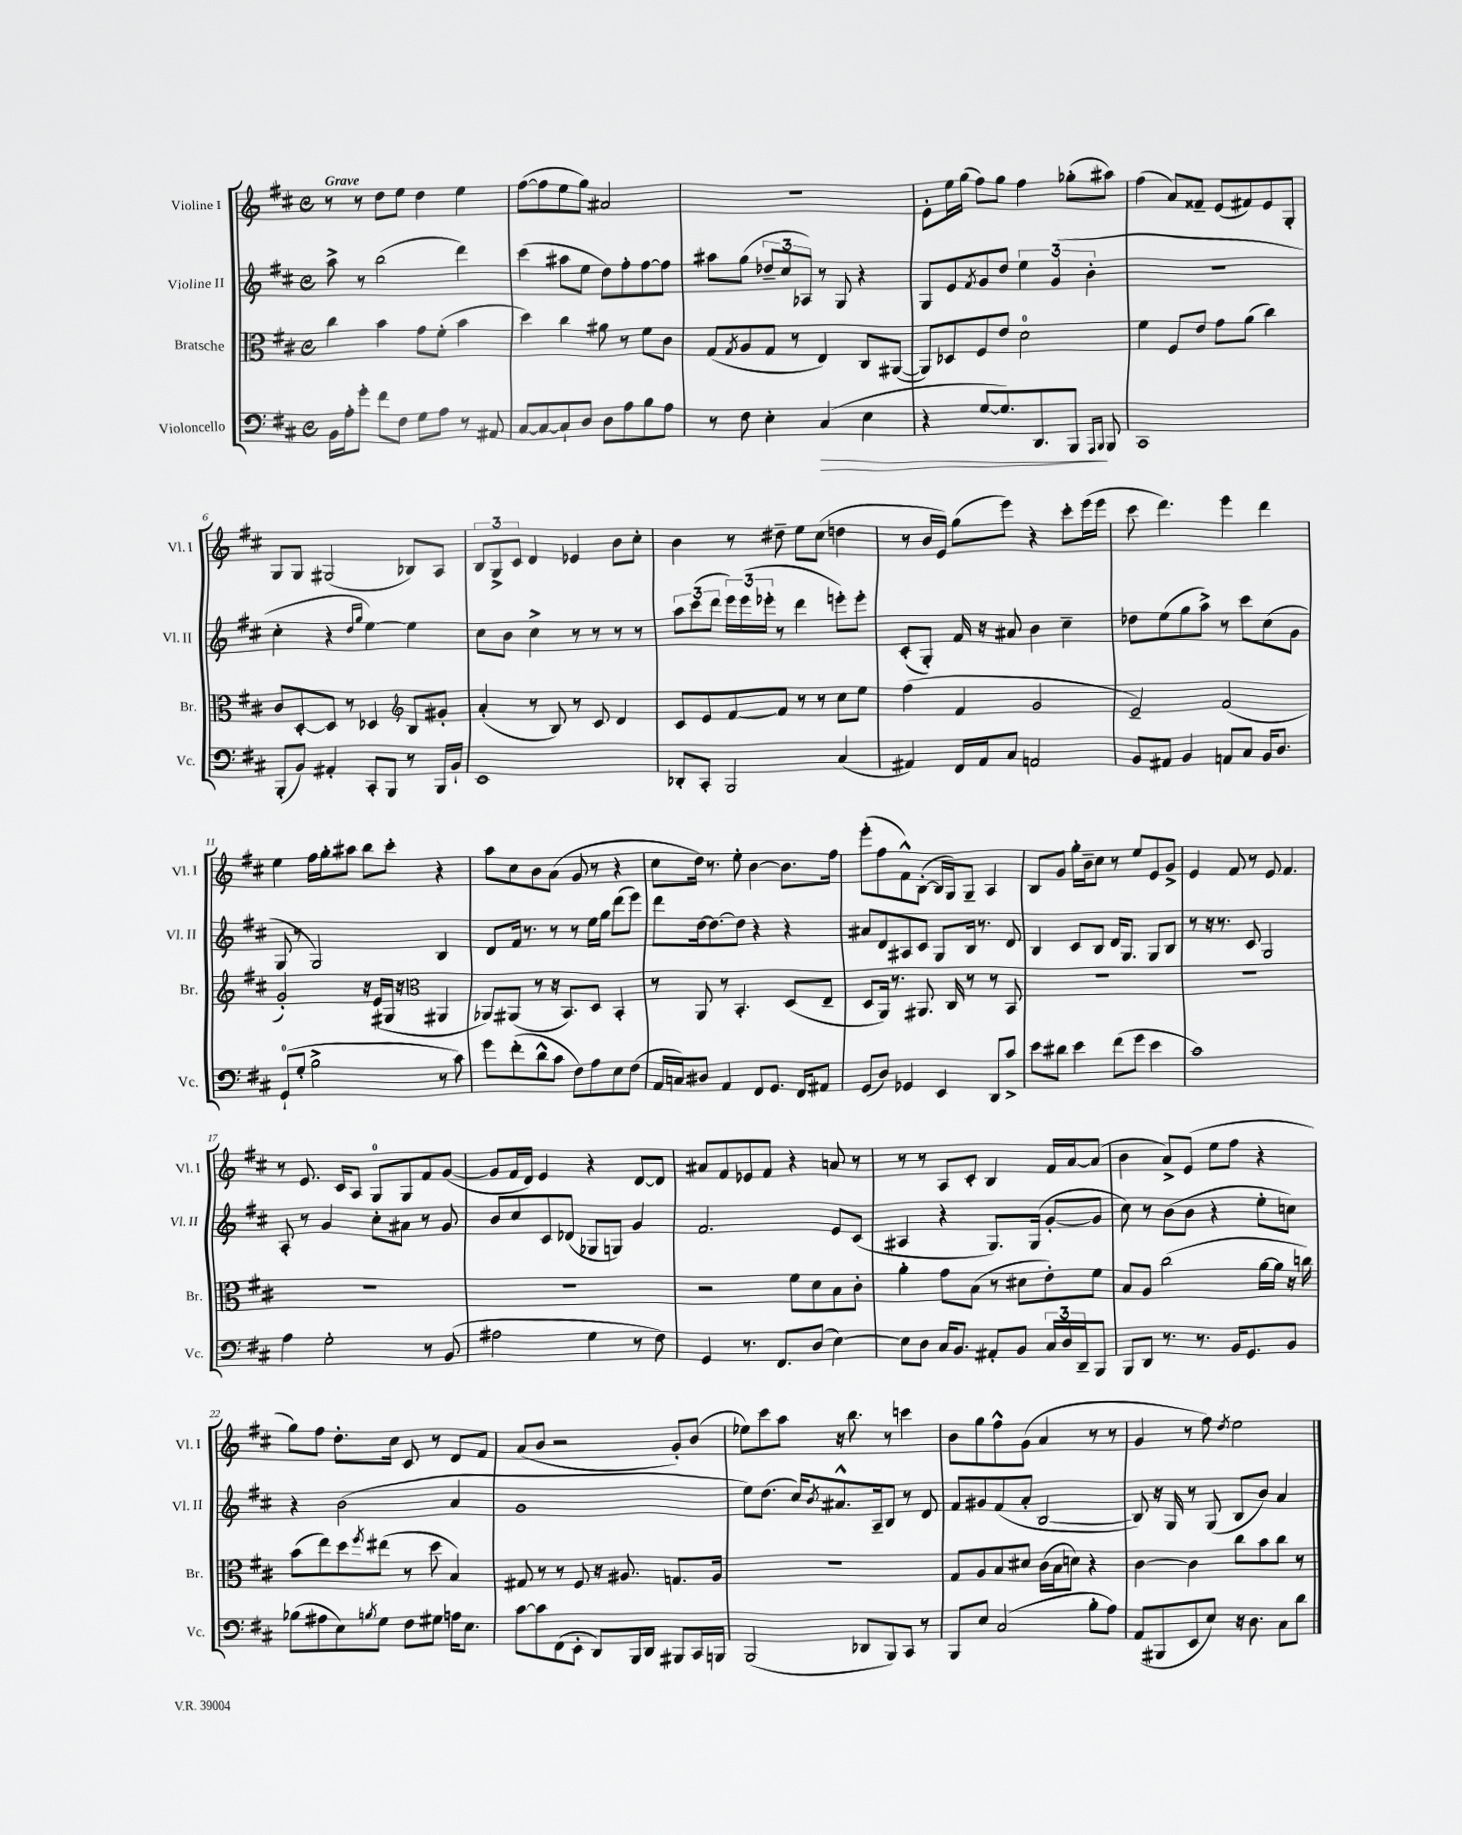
<<
\new StaffGroup <<
\new Staff = "s0" \with { instrumentName = "Violine I" shortInstrumentName = "Vl. I" } {
    \clef treble \key d \major \defaultTimeSignature \time 4/4 \tempo "Grave"
    r8 r8 d''8 e''8 d''4 e''4 |
    fis''8~( fis''8 e''8 g''8) ais'2 |
    r1 |
    e'8-. e''16 g''16( fis''8) g''8 fis''4 ges''8-.( ais''8) |
    fis''4( a'8) fisis'8-- e'8( fis'8) e'8 g8-. |
    g8 g8 gis2( bes8) a8 |
    \tuplet 3/2 { b8 g8-> cis'8 } d'4 ees'4 b'8 cis''8-. |
    b'4 r8 dis''8-- e''8 cis''8( d''4 |
    r8 b'16 e'16) g''8( e'''8) r4 cis'''8-. e'''16( e'''16 |
    cis'''8 d'''4.) e'''4 d'''4 |
    e''4 fis''16 g''16-. ais''8 b''8 cis'''8-. r4 |
    a''8 cis''8 b'8 a'8( g'8 r8 r4 |
    cis''8 d''16) r8. e''8-. b'4~ b'8. fis''16 |
    e'''8-.( fis''8 fis'8-^) b8~-.( b16 g16) g8-- a4 |
    b8 g'8 g''16-. b'16-- cis''8 r8 e''8 e'8 g'8-> |
    e'4 fis'8 r8 e'8 fis'4. |
    r8 e'8. cis'16 a8 g8-0 g8 fis'8 g'8~( |
    g'8 fis'16 d'16) e'4 r4 d'8~ d'8 |
    ais'8 fis'8 ees'8 fis'8 r4 a'8 r8 |
    r8 r8 a8 cis'8-. b4 fis'16 a'16~ a'8( |
    b'4 a'8->) e'8( e''8 fis''8 r4 |
    g''8) fis''8 d''8.-. cis''16 cis'8 r8 d'8 fis'8 |
    a'8( b'8 r2 g'8-.) b'8( |
    ees''8) cis'''8 a''8 r16 b''8. r8 c'''4 |
    b'8 g''8 fis''8-^ g'8( a'4 r8 r8 |
    g'4 r8 fis''8) \acciaccatura { d''8 } e''2 \bar "|." |
}
\new Staff = "s1" \with { instrumentName = "Violine II" shortInstrumentName = "Vl. II" } {
    \clef treble \key d \major \defaultTimeSignature \time 4/4
    a''8-> r8 b''2( d'''4) |
    cis'''4( ais''8 e''8 d''8) fis''8-. fis''8~ fis''8 |
    ais''8 g''8( \tuplet 3/2 { des''8-- cis''8 aes8) } r8 g8 r4 |
    g8 e'8 \acciaccatura { fis'8 } g'8 d''8 \tuplet 3/2 { e''4 g'4( b'4-. } |
    R1 |
    cis''4-. r4 \grace { d''16 g''16 } e''4~) e''4 |
    cis''8 b'8 cis''4-> r8 r8 r8 r8 |
    \tuplet 3/2 { a''8 cis'''8( d'''8 } \tuplet 3/2 { e'''16) e'''16( ees'''16-. } r8 d'''4 e'''8-.) e'''8-. |
    cis'8-.( g8-.) fis'16 r16 ais'8 b'4 cis''4-- |
    des''8 e''8( g''8 a''8->) r8 cis'''8 cis''8( g'8 |
    g8 r8 g2) b4 |
    d'8 fis'16 r8. r8 r8 e''16 g''16 d'''8( e'''8) |
    d'''8 d''16~ d''8.~ d''8 r4 r4 |
    ais'8 d'8 ais8 cis'8 g8 b16 r8. d'8 |
    b4 cis'8 b8 d'16 g8. g8 b8 |
    r8 r16 r8. cis'8 g2 |
    a8-. r8 g'4 cis''8-. ais'8 r8 g'8 |
    b'8 cis''8 cis'8 des'8( ges8 g8) g'4 |
    fis'2. e'8 cis'8( |
    ais4 r4 g8.) g16( g'8~-. g'8 |
    cis''8) r8 b'8( b'8 r4 e''8-. c''8) |
    r4 b'2( a'4 |
    g'1 |
    e''8) d''8.( cis''16) \acciaccatura { b'8 } ais'8.-^ a16-- b8 r8 d'8 |
    fis'8 gis'8 fis'8( a'8-. b2~ |
    b8) r16 g16 r8 g8( b8 b'8) a'4 \bar "|." |
}
\new Staff = "s2" \with { instrumentName = "Bratsche" shortInstrumentName = "Br." } {
    \clef alto \key d \major \defaultTimeSignature \time 4/4
    cis''4 b'4 g'8 fis'8-.( b'4 |
    d''4) cis''4 ais'8 r8 fis'8 cis'8 |
    g8( \acciaccatura { g8 } a8 g8 r8 e4) cis8 ais,8~( |
    ais,8) des8 fis8 e'8 d'2-0 |
    fis'4 fis8 e'8 g'8 a'8( cis''4) |
    cis'8 d8~-. d8 r8 des4 \clef treble b8 gis'8-. |
    a'4-.( r8 b8) r8 cis'8 d'4 |
    cis'8 e'8 fis'8~ fis'8 r8 r8 cis''8 e''8 |
    fis''4( fis'4 g'2 |
    e'2--) fis'2( |
    g'2-.) r16 e'16( gis16 r16 \clef alto ais,4 |
    aes,8) ais,8( r8 r16 b,8.) d8 b,4-. |
    r8 a,8 r8 b,4.-. d8( e8-- |
    d8 a,16) r8. ais,8. cis16 r8 r8 b,8 |
    R1 |
    R1 |
    R1 |
    R1 |
    r2 fis'8 d'8 b8 cis'8-. |
    a'4-. g'8 b8( r8 dis'8 e'8-.) fis'8 |
    b8 a8 cis''2( a'16~ a'16 r16 c''16) |
    b'8( e''8) d''8 \acciaccatura { fis''8 } eis''8( r8 d''8 b4) |
    gis8 r8 r8 fis8 r16 ais8. g8. ais16 |
    R1 |
    g8 a8 b8 dis'8 cis'16( b16 d'8) r4 |
    cis'4~ cis'4 cis''8 b'8 cis''8 r8 \bar "|." |
}
\new Staff = "s3" \with { instrumentName = "Violoncello" shortInstrumentName = "Vc." } {
    \clef bass \key d \major \defaultTimeSignature \time 4/4
    b,16 a16-. g'8-. fis'8 fis8 g8 a8 r8 ais,8 |
    cis8~ cis8~ cis8-! d8 d8 a8 b8 a8 |
    r8 fis8 e4-. cis4\>( e4 |
    r4 g8~ g8.) d,8. b,,8\! \grace { a,,16 b,,16 } b,,8 |
    cis,1 |
    b,,8-.( b,8) ais,4-. cis,8-. b,,8 r8 b,,16 b,16-! |
    e,1 |
    des,8-. cis,8-. b,,2 cis4( |
    ais,4) fis,16 ais,16 cis8 a,2 |
    b,8 ais,8 b,4 a,8 cis8 b,16 d8. |
    g,8-0-!( g8-. b2-> r8 cis'8) |
    g'8 fis'8-.( d'8-^ cis'8 fis8) a8 e8 fis8( |
    a,16 c16) dis8 a,4 fis,8 g,8. fis,16 ais,8 |
    g,8( d8) ges,4 e,4 d,8 cis'8-> |
    e'8 dis'8 e'4 fis'8( g'8 e'4 |
    cis'1) |
    a4 g2-. r8 b,8( |
    ais2 g4 r8 fis8) |
    g,4 r8. fis,8. d8( e4~) |
    e8 d8 cis16 b,8. ais,8-. b,8 \tuplet 3/2 { cis16 d16 d,16-- } b,,8 |
    b,,8 d,8 r8. r8. b,16 g,8. b,8 |
    bes8( ais8 e8) \acciaccatura { b8 } g8 fis8 gis8 a16 e8. |
    cis'8~ cis'8 fis,8( e,8-. d,8) b,,16 d,16 bis,,8 cis,16 b,,16 |
    b,,2( des,8 b,,8) cis,8 r8 |
    b,,8 e8 cis2( b8-. a8) |
    a,8( bis,,8 e,8 e8) r16 d8. cis8 d'8 \bar "|." |
}
>>
>>
